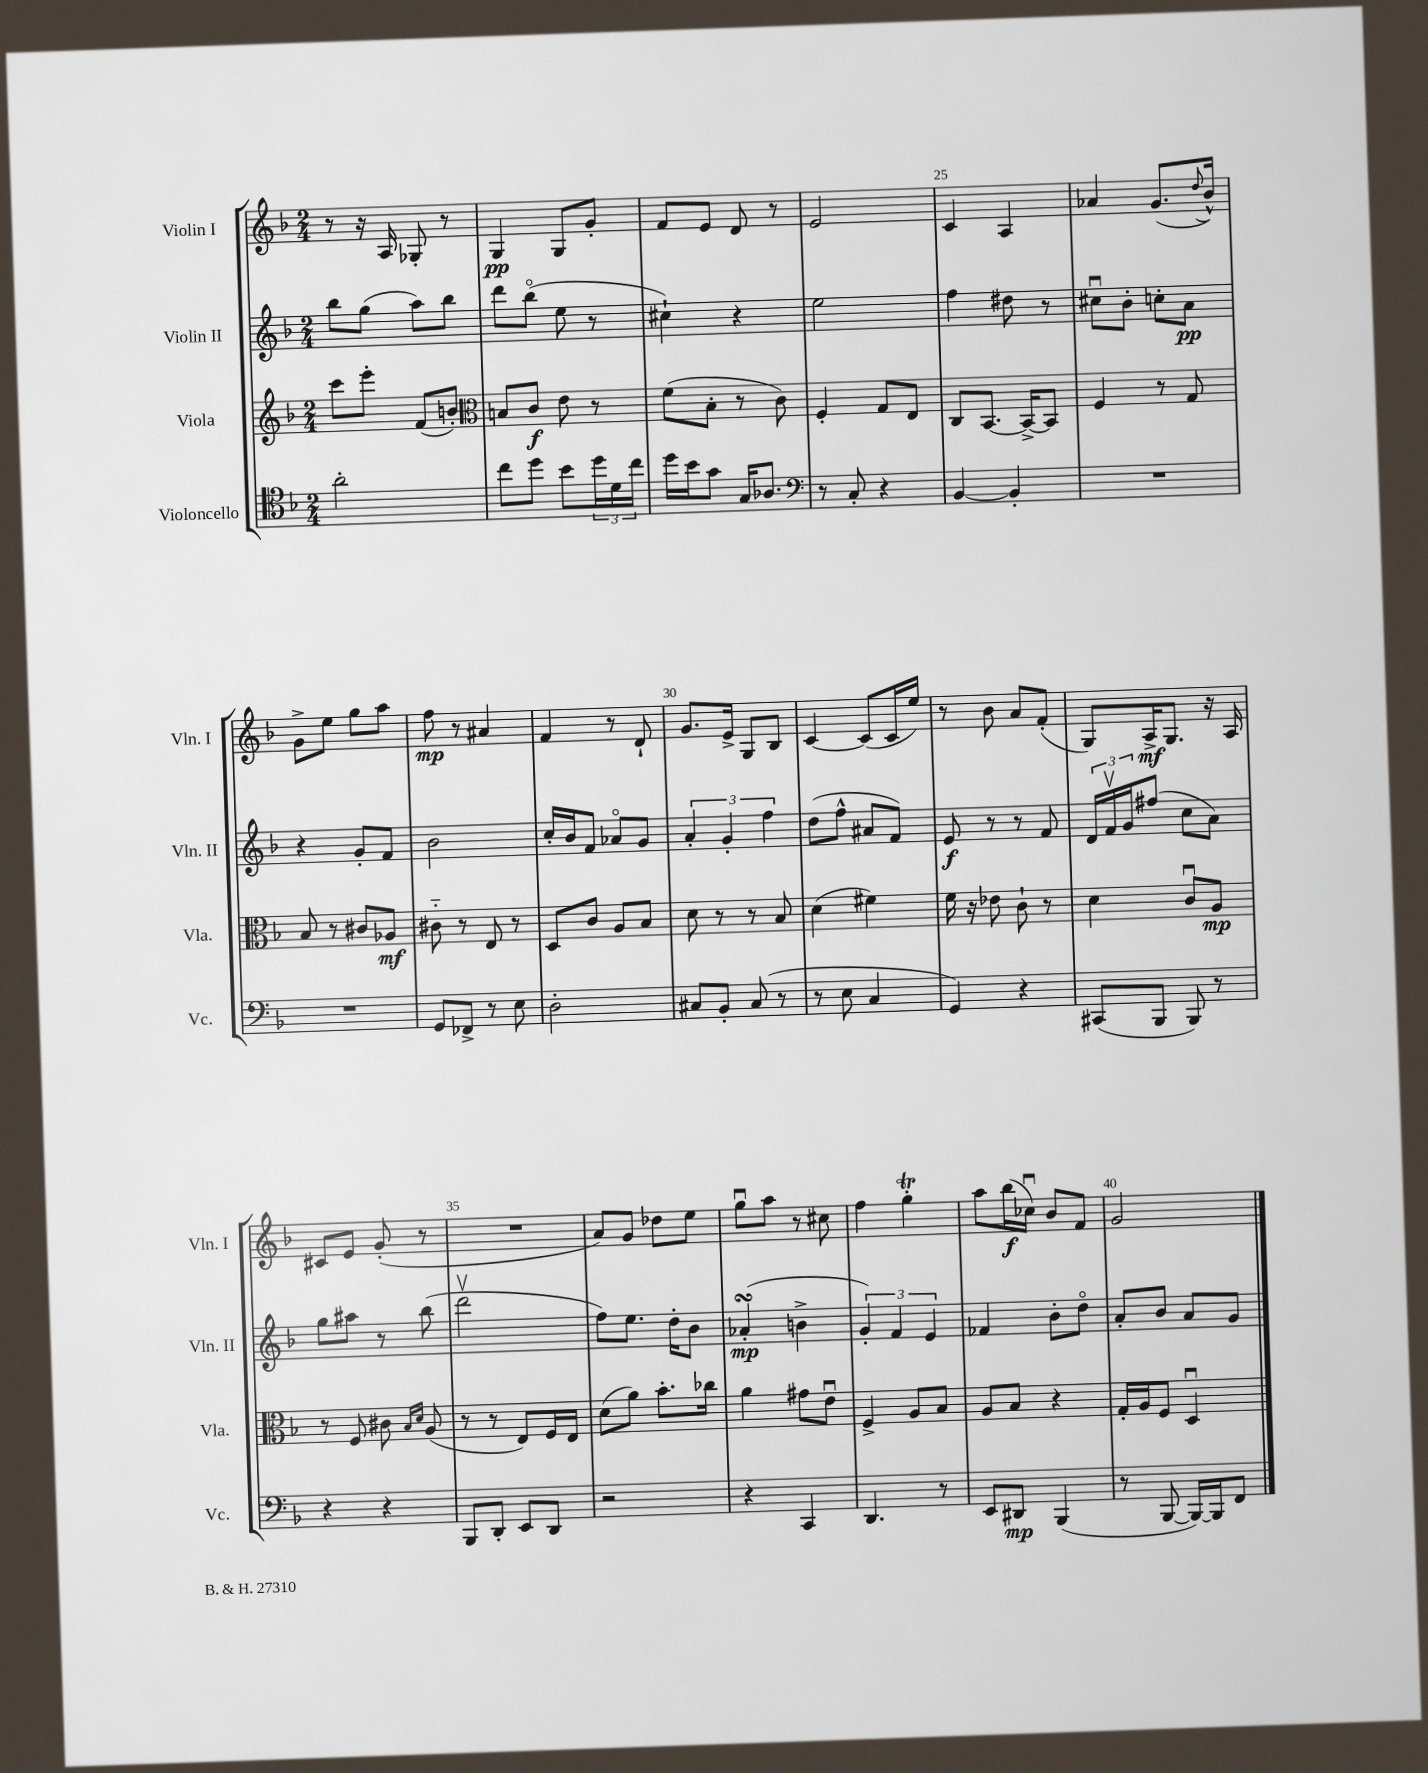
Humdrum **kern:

**kern	**dynam	**kern	**dynam	**kern	**dynam	**kern	**dynam
*part4	*part4	*part3	*part3	*part2	*part2	*part1	*part1
*staff4	*staff4	*staff3	*staff3	*staff2	*staff2	*staff1	*staff1
*I"Violoncello	*	*I"Viola	*	*I"Violin II	*	*I"Violin I	*
*I'Vc.	*	*I'Vla.	*	*I'Vln. II	*	*I'Vln. I	*
*clefC4	*	*clefG2	*	*clefG2	*	*clefG2	*
*k[b-]	*	*k[b-]	*	*k[b-]	*	*k[b-]	*
*M2/4	*	*M2/4	*	*M2/4	*	*M2/4	*
=21	=21	=21	=21	=21	=21	=21	=21
2a'\	.	8ccc\L	.	8bb-\L	.	8r	.
.	.	8eee'\J	.	(8gg\J	.	16r	.
.	.	.	.	.	.	16A/	.
.	.	(8f/L	.	8aa\L)	.	8G-X'/	.
.	.	8bn'/J)	.	8bb-\J	.	8r	.
=22	=22	=22	=22	=22	=22	=22	=22
*	*	*clefC3	*	*	*	*	*
8cc\L	.	8Bn/L	.	8ddd\L	.	4G/	pp
8dd\J	.	8c/J	f	(8bb-\J	.	.	.
8b-\L	.	8e\	.	8ee\	.	8G/L	.
24dd\L	.	8r	.	8r	.	8g'/J	.
24d\	.	.	.	.	.	.	.
24cc\JJ	.	.	.	.	.	.	.
=23	=23	=23	=23	=23	=23	=23	=23
16dd\LL	.	(8f\L	.	4cc#X`\)	.	8f/L	.
16b-\J	.	.	.	.	.	.	.
8g\J	.	8B-'\J	.	.	.	8e/J	.
16G/KL	.	8r	.	4r	.	8d/	.
8.A-X/J	.	.	.	.	.	.	.
.	.	8c\)	.	.	.	8r	.
=24	=24	=24	=24	=24	=24	=24	=24
*clefF4	*	*	*	*	*	*	*
8r	.	4F'/	.	2ee\	.	2e/	.
8C'/	.	.	.	.	.	.	.
4r	.	8G/L	.	.	.	.	.
.	.	8E/J	.	.	.	.	.
=25	=25	=25	=25	=25	=25	=25	=25
[4BB-/	.	8C/L	.	4ff\	.	4c/	.
.	.	[8.BB-/J	.	.	.	.	.
4BB-'/]	.	.	.	8dd#X\	.	4A/	.
.	.	16BB-^/KL_	.	.	.	.	.
.	.	8BB-/J]	.	8r	.	.	.
=26	=26	=26	=26	=26	=26	=26	=26
2r	.	4F/	.	8cc#Xu\L	.	4a-X/	.
.	.	.	.	8b-'\J	.	.	.
.	.	8r	.	8ccn'\L	.	(8.g/L	.
.	.	8G/	.	8a\J	pp	.	.
.	.	.	.	.	.	8qqdd/	.
.	.	.	.	.	.	16b-^^/Jk)	.
!!LO:LB:g=z
=27	=27	=27	=27	=27	=27	=27	=27
2r	.	8B-/	.	4r	.	8g^\L	.
.	.	8r	.	.	.	8ee\J	.
.	.	8c#X/L	.	8g'/L	.	8gg\L	.
.	.	8A-X/J	mf	8f/J	.	8aa\J	.
=28	=28	=28	=28	=28	=28	=28	=28
8GG/L	.	8c#X\	.	2b-\	.	8ff\	mp
8FF-X^/J	.	8r	.	.	.	8r	.
8r	.	8E/	.	.	.	4a#X/	.
8E\	.	8r	.	.	.	.	.
=29	=29	=29	=29	=29	=29	=29	=29
2D'\	.	8D/L	.	16cc'/LL	.	4f/	.
.	.	.	.	16b-/J	.	.	.
.	.	8c/J	.	8f/J	.	.	.
.	.	8A/L	.	8a-X/L	.	8r	.
.	.	8B-/J	.	8g/J	.	8d`/	.
=30	=30	=30	=30	=30	=30	=30	=30
8C#X/L	.	8d\	.	6a'/	.	8.g/L	.
8BB-'/J	.	8r	.	.	.	.	.
.	.	.	.	6g'/	.	.	.
.	.	.	.	.	.	16e^/Jk	.
(8C#/	.	8r	.	.	.	8G/L	.
.	.	.	.	6ff\	.	.	.
8r	.	8B-/	.	.	.	8B-/J	.
=31	=31	=31	=31	=31	=31	=31	=31
8r	.	(4d\	.	(8dd\L	.	[4c/	.
8E\	.	.	.	8ff^^\J	.	.	.
4C/	.	4f#X\)	.	8a#X/L	.	(8c/L]	.
.	.	.	.	8f/J)	.	16c/L	.
.	.	.	.	.	.	16ee/JJ)	.
=32	=32	=32	=32	=32	=32	=32	=32
4GG/)	.	16f\	.	8e/	f	8r	.
.	.	16r	.	.	.	.	.
.	.	8e-X\	.	8r	.	8b-\	.
4r	.	8c`\	.	8r	.	8a/L	.
.	.	8r	.	8f/	.	(8f'/J	.
=33	=33	=33	=33	=33	=33	=33	=33
(8CC#X/L	.	4d\	.	24d/LL	.	8G/L)	.
.	.	.	.	24fv/	.	.	.
.	.	.	.	24g/J	.	.	.
8BBB-/J	.	.	.	(8ff#X/J	.	16A^/K	mf
.	.	.	.	.	.	8.G/J	.
8BBB-/)	.	8cu/L	.	8cc\L	.	.	.
8r	.	8A/J	mp	8a\J)	.	16r	.
.	.	.	.	.	.	16A/	.
!!LO:LB:g=z
=34	=34	=34	=34	=34	=34	=34	=34
4r	.	8r	.	8gg\L	.	8c#X/L	.
.	.	8F/	.	8aa#X\J	.	8e/J	.
4r	.	8c#X\	.	8r	.	(8g'/	.
.	.	16qqB-/LL	.	.	.	.	.
.	.	16qqd/JJ	.	.	.	.	.
.	.	(8A/	.	(8bb-\	.	8r	.
=35	=35	=35	=35	=35	=35	=35	=35
8BBB-/L	.	8r	.	2dddv\	.	2r	.
8DD'/J	.	8r	.	.	.	.	.
8EE/L	.	8E/L)	.	.	.	.	.
8DD/J	.	16F/L	.	.	.	.	.
.	.	16E/JJ	.	.	.	.	.
=36	=36	=36	=36	=36	=36	=36	=36
2r	.	(8d\L	.	8ff\L)	.	8a/L)	.
.	.	8a\J)	.	8.ee\J	.	8g/J	.
.	.	8.b-'\L	.	.	.	8dd-X\L	.
.	.	.	.	16dd'\KL	.	.	.
.	.	.	.	8b-\J	.	8ee\J	.
.	.	16cc-X\Jk	.	.	.	.	.
=37	=37	=37	=37	=37	=37	=37	=37
4r	.	4a\	.	(4a-XsSSs'/	mp	8ggu\L	.
.	.	.	.	.	.	8aa\J	.
4CC/	.	8g#X\L	.	4bn^\	.	8r	.
.	.	8eu\J	.	.	.	8cc#X\	.
=38	=38	=38	=38	=38	=38	=38	=38
4.DD/	.	4F^/	.	6g'/)	.	4ff\	.
.	.	.	.	6f/	.	.	.
.	.	8A/L	.	.	.	4ggT'\	.
.	.	.	.	6e/	.	.	.
8r	.	8B-/J	.	.	.	.	.
=39	=39	=39	=39	=39	=39	=39	=39
8EE/L	.	8A/L	.	4f-X/	.	8aa\L	.
8DD#X/J	mp	8B-/J	.	.	.	(16bb-\L	f
.	.	.	.	.	.	16cc-Xu\JJ)	.
(4BBB-/	.	4r	.	8b-'\L	.	8b-/L	.
.	.	.	.	8dd\J	.	8f/J	.
=40	=40	=40	=40	=40	=40	=40	=40
8r	.	16G'/LL	.	8a'/L	.	2g/	.
.	.	16A/J	.	.	.	.	.
[8BBB-/	.	8F/J	.	8b-/J	.	.	.
16BBB-/LL_)	.	4Du/	.	8a/L	.	.	.
16BBB-/J]	.	.	.	.	.	.	.
8FF/J	.	.	.	8g/J	.	.	.
==	==	==	==	==	==	==	==
*-	*-	*-	*-	*-	*-	*-	*-
